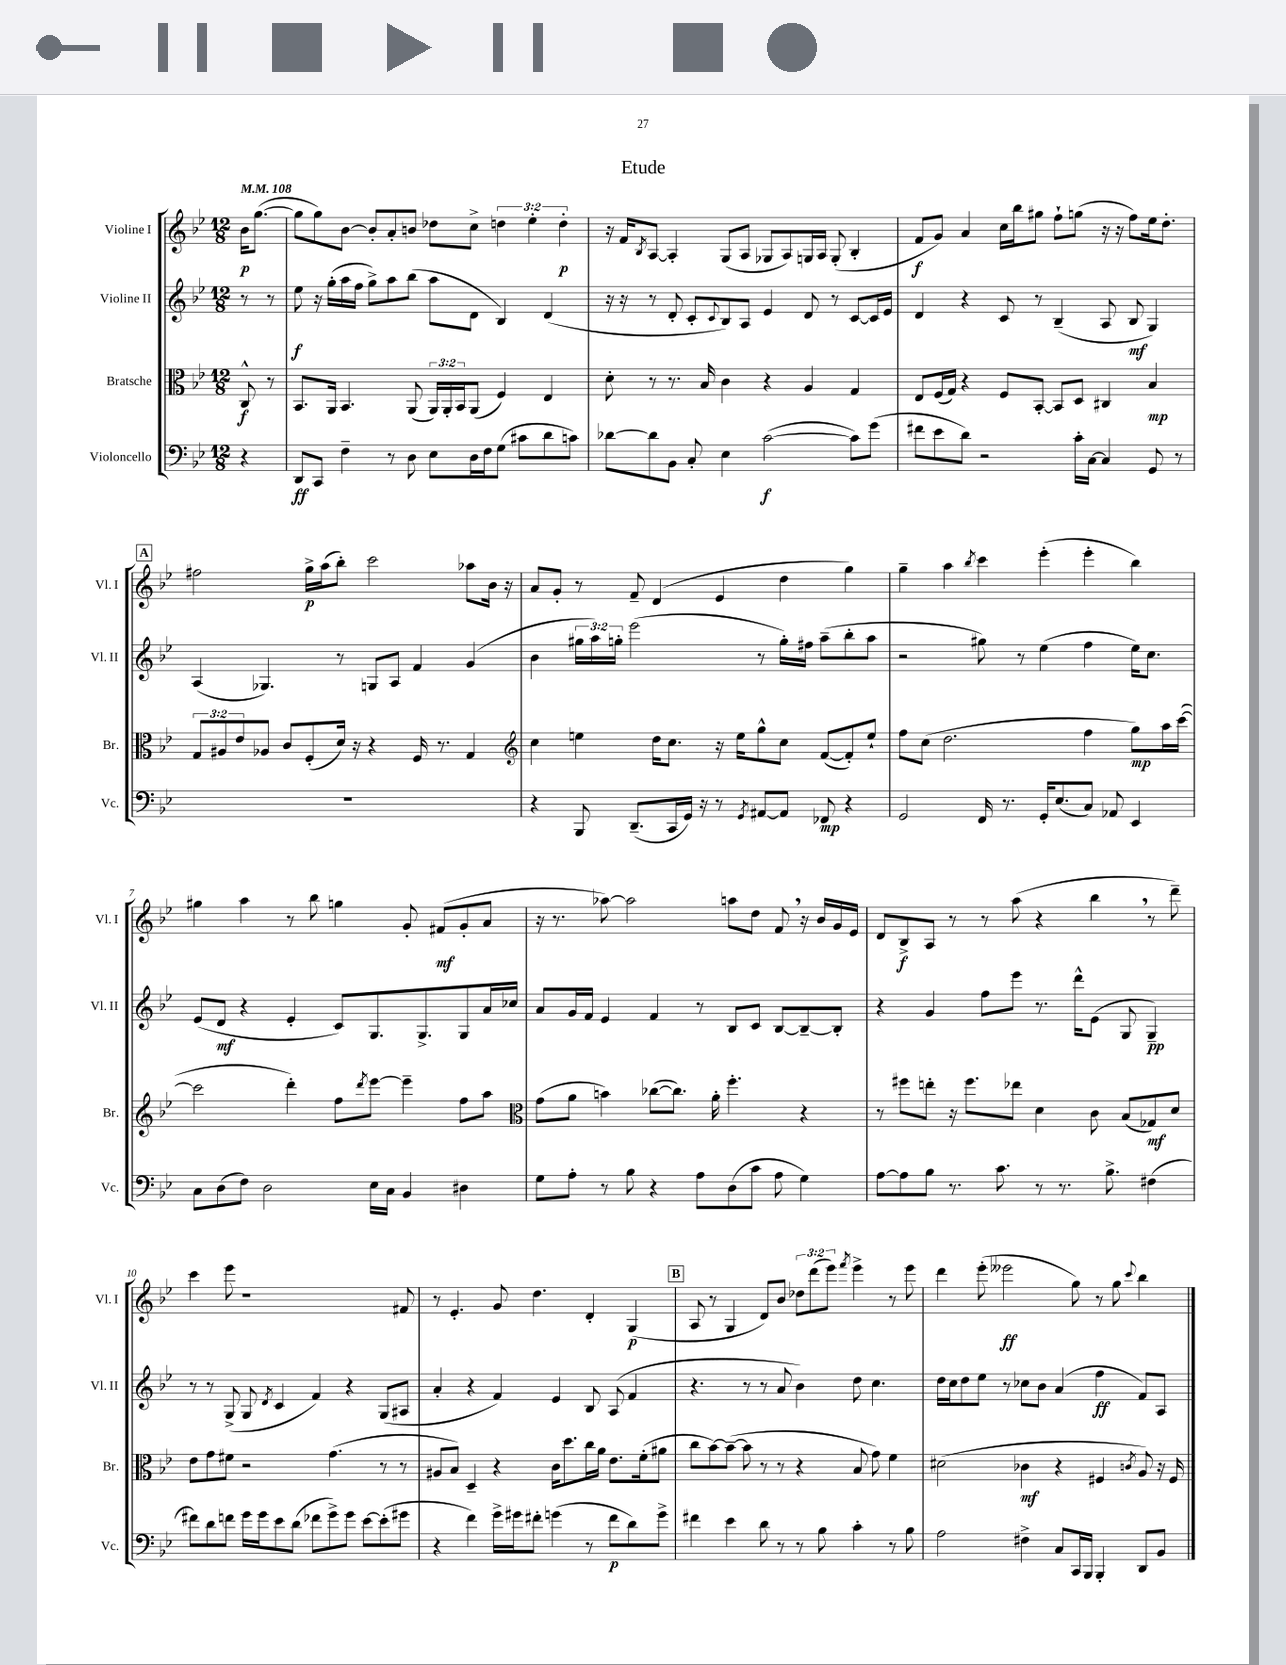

**kern	**dynam	**kern	**dynam	**kern	**dynam	**kern	**dynam
*part4	*part4	*part3	*part3	*part2	*part2	*part1	*part1
*staff4	*staff4	*staff3	*staff3	*staff2	*staff2	*staff1	*staff1
*I"Violoncello	*	*I"Bratsche	*	*I"Violine II	*	*I"Violine I	*
*I'Vc.	*	*I'Br.	*	*I'Vl. II	*	*I'Vl. I	*
*clefF4	*	*clefC3	*	*clefG2	*	*clefG2	*
*k[b-e-]	*	*k[b-e-]	*	*k[b-e-]	*	*k[b-e-]	*
*M12/8	*	*M12/8	*	*M12/8	*	*M12/8	*
*MM108	*	*MM108	*	*MM108	*	*MM108	*
=	=	=	=	=	=	=	=
4r	.	8C^^/	f	8r	.	16b-\KL	p
.	.	.	.	.	.	([8.gg\J	.
.	.	8r	.	8r	.	.	.
=1	=1	=1	=1	=1	=1	=1	=1
8DD/L	ff	8.BB-/L	.	8ee-\	f	8gg\L]	.
8CC/J	.	.	.	16r	.	8gg\)	.
.	.	16AA/Jk	.	(16gg'\LL	.	.	.
4F~\	.	4.BB-/	.	16aa\	.	[8b-\J	.
.	.	.	.	16ff\JJ	.	.	.
.	.	.	.	8gg^\L)	.	8b-'/L]	.
8r	.	.	.	8aa\	.	8a'/	.
8D\	.	(8AA/	.	(8bb-\J	.	8bn/J	.
8E-\L	.	24AA/LL)	.	8aa\L	.	8dd-X\L	.
.	.	24AA'/	.	.	.	.	.
.	.	24BB-/J	.	.	.	.	.
16D\L	.	(8AA/J	.	8d\J	.	8cc^\J	.
16F\J	.	.	.	.	.	.	.
(8G\J	.	4F/)	.	4B-/)	.	6ddn\	.
8c#X\L	.	.	.	.	.	.	.
.	.	.	.	.	.	6ee-'\	.
8d\	.	4E-/	.	(4d/	.	.	.
.	.	.	.	.	.	6dd'\	p
8cn\J)	.	.	.	.	.	.	.
=2	=2	=2	=2	=2	=2	=2	=2
[8d-X\L	.	8d'\	.	16r	.	16r	.
.	.	.	.	16r	.	16f/KL	.
.	.	.	.	.	.	8qB-/	.
8d-\]	.	8r	.	8r	.	[8A/J	.
8BB-\J	.	8.r	.	8d'/	.	4A'/]	.
8C'/	.	.	.	8c'/L	.	.	.
.	.	16B-/	.	.	.	.	.
.	.	.	.	8qqc/	.	.	.
4E-\	.	4c\	.	8B-/)	.	(8G/L	.
.	.	.	.	8A/J	.	8A/J	.
([2c\	f	4r	.	4e-/	.	8G-X/L	.
.	.	.	.	.	.	8A/)	.
.	.	4A/	.	8d/	.	16Gn/L	.
.	.	.	.	.	.	16A/JJ	.
.	.	.	.	8r	.	(8G'/	.
8c\L])	.	4G/	.	[8c/L	.	4B-'/	.
(8g\J	.	.	.	16c/L]	.	.	.
.	.	.	.	16e-/JJ	.	.	.
=3	=3	=3	=3	=3	=3	=3	=3
8f#X\L	.	8E-/L	.	4d/	.	8f/L	f
8e-\	.	(16F/L	.	.	.	8g/J)	.
.	.	16G/JJ)	.	.	.	.	.
8d\J)	.	4r	.	4r	.	4a/	.
2r	.	.	.	.	.	.	.
.	.	8F/L	.	8c/	.	16cc\LL	.
.	.	.	.	.	.	16bb-\J	.
.	.	[8BB-'/J	.	8r	.	8gg#X\J	.
.	.	8BB-/L]	.	(4B-~/	.	8ff`\L	.
16c'\LL	.	8D/J	.	.	.	(8ggn\J	.
[16C\JJ	.	.	.	.	.	.	.
4C/]	.	4C#X/	.	8A/	.	16r	.
.	.	.	.	.	.	16r	.
.	.	.	.	8B-/	mf	8ff\L)	.
8GG/	.	4B-/	mp	4G/)	.	16ee-\k	.
.	.	.	.	.	.	8.dd'\J	.
8r	.	.	.	.	.	.	.
!!LO:LB:g=z
!!LO:REH:place=s1:t=A
=4	=4	=4	=4	=4	=4	=4	=4
1.r	.	12G/L	.	(4A/	.	2ff#X\	.
.	.	12A#X/	.	.	.	.	.
.	.	12e-/	.	.	.	.	.
.	.	8A-X/J	.	4.G-X/)	.	.	.
.	.	8c/L	.	.	.	.	.
.	.	(8F'/	.	.	.	16gg^\LL	p
.	.	.	.	.	.	(16aa\J	.
.	.	16d/Jk)	.	8r	.	8bb-'\J)	.
.	.	16r	.	.	.	.	.
.	.	4r	.	8Gn/L	.	2ccc\	.
.	.	.	.	8A/J	.	.	.
.	.	16F/	.	4f/	.	.	.
.	.	8.r	.	.	.	.	.
.	.	4G/	.	(4g/	.	8aa-X\L	.
.	.	.	.	.	.	16b-\Jk	.
.	.	.	.	.	.	16r	.
=5	=5	=5	=5	=5	=5	=5	=5
*	*	*clefG2	*	*	*	*	*
4r	.	4cc\	.	4b-\	.	8a/L	.
.	.	.	.	.	.	8g'/J	.
8BBB-/	.	4een\	.	24gg#X\LL	.	8r	.
.	.	.	.	24aa\)	.	.	.
.	.	.	.	24ggn'\JJ	.	.	.
(8.DD~/L	.	.	.	(2eee-\	.	8f~/	.
.	.	16dd\KL	.	.	.	(4d/	.
16CC/L	.	8.cc\J	.	.	.	.	.
16GG/JJ)	.	.	.	.	.	.	.
16r	.	.	.	.	.	.	.
8r	.	16r	.	.	.	4e-/	.
.	.	16ee\KL	.	.	.	.	.
8qGG/	.	.	.	.	.	.	.
[8AA#X/L	.	8gg^^\	.	8r	.	.	.
8AA#/J]	.	8cc\J	.	16gg'\LL)	.	4dd\	.
.	.	.	.	16ff#X\JJ	.	.	.
8FF-X/	mp	([8f/L	.	(8aa~\L	.	.	.
4r	.	8f'/])	.	8bb-'\	.	4gg\)	.
.	.	8ee`/J	.	8aa\J	.	.	.
=6	=6	=6	=6	=6	=6	=6	=6
2GG/	.	8ff\L	.	2r	.	4gg~\	.
.	.	(8cc\J	.	.	.	.	.
.	.	2.dd\	.	.	.	4aa\	.
.	.	.	.	.	.	8qbb-/	.
16FF/	.	.	.	8gg#X\)	.	4ccc\	.
8.r	.	.	.	.	.	.	.
.	.	.	.	8r	.	.	.
16GG'/KL	.	.	.	(4ee-\	.	(4eee-'\	.
(8.E-/	.	.	.	.	.	.	.
8C/J)	.	4ff\	.	4ff\	.	4eee-'\	.
8AA-X/	.	.	.	.	.	.	.
4EE-/	.	8gg\L)	mp	16ee-\KL)	.	4bb-\)	.
.	.	.	.	8.cc\J	.	.	.
.	.	16aa\L	.	.	.	.	.
.	.	([16ccc\JJ	.	.	.	.	.
!!LO:LB:g=z
=7	=7	=7	=7	=7	=7	=7	=7
8C\L	.	2ccc\]	.	(8e-/L	.	4gg#X\	.
(8D\	.	.	.	8d/J	mf	.	.
8F\J)	.	.	.	4r	.	4aa\	.
2D\	.	.	.	.	.	.	.
.	.	4ddd'\)	.	4e-'/	.	8r	.
.	.	.	.	.	.	8bb-\	.
.	.	8ff\L	.	8c/L)	.	4ggn\	.
.	.	8qddd/	.	.	.	.	.
16E-\LL	.	[8eee-\J	.	8.G/	.	.	.
16C\JJ	.	.	.	.	.	.	.
4BB-/	.	4eee-~\]	.	.	.	8g'/	.
.	.	.	.	8.G^/	.	.	.
.	.	.	.	.	.	(8f#X/L	mf
4D#X\	.	8ff\L	.	8G/	.	8g'/	.
.	.	8aa\J	.	16a/L	.	8a/J	.
.	.	.	.	16cc-X/JJ	.	.	.
=8	=8	=8	=8	=8	=8	=8	=8
*	*	*clefC3	*	*	*	*	*
8G\L	.	(8g\L	.	8a/L	.	16r	.
.	.	.	.	.	.	8.r	.
8A'\J	.	8a\J	.	16g/L	.	.	.
.	.	.	.	16f/JJ	.	.	.
8r	.	4bn\)	.	4e-/	.	[8aa-X\)	.
8B-\	.	.	.	.	.	2aa-\]	.
4r	.	([8cc-X\L	.	4f/	.	.	.
.	.	8.cc-\J])	.	.	.	.	.
8A\L	.	.	.	8r	.	.	.
.	.	16a'\	.	.	.	.	.
(8D\	.	4.ff'\	.	8B-/L	.	8aan\L	.
8c\J	.	.	.	8c/J	.	8dd\J	.
8A\	.	.	.	[8B-/L	.	8f,/	.
4G\)	.	4r	.	8B-~/_	.	16r	.
.	.	.	.	.	.	16b-/LL	.
.	.	.	.	8B-'/J]	.	16g/	.
.	.	.	.	.	.	16e-/JJ	.
=9	=9	=9	=9	=9	=9	=9	=9
[8A\L	.	8r	.	4r	.	8d/L	.
8A\]	.	8ff#X\L	.	.	.	8B-^/	f
8B-\J	.	8een'\J	.	4g/	.	8A/J	.
8.r	.	16r	.	.	.	8r	.
.	.	8.ff#\L	.	.	.	.	.
.	.	.	.	8ff\L	.	8r	.
8.c\	.	.	.	.	.	.	.
.	.	8ee-X\J	.	8eee-\J	.	(8aa\	.
8r	.	4d\	.	8.r	.	4r	.
8.r	.	.	.	.	.	.	.
.	.	.	.	16ddd^^\KL	.	.	.
.	.	8c\	.	(8e-\J	.	4bb-,\	.
8.B-^\	.	.	.	.	.	.	.
.	.	(8B-/L	.	8G/	.	.	.
(4F#X\	.	8G-X/)	mf	4G~/)	pp	8r	.
.	.	8d/J	.	.	.	8ddd~\)	.
!!LO:LB:g=z
=10	=10	=10	=10	=10	=10	=10	=10
8f#X\L)	.	8e-\L	.	8r	.	4ccc\	.
8d\	.	8g\	.	8r	.	.	.
8fn\J	.	8f#X\J	.	(8G^/	.	8eee-\	.
16g\LL	.	2r	.	8G/	.	1r	.
16g\J	.	.	.	.	.	.	.
.	.	.	.	8qd/	.	.	.
8e-\	.	.	.	4c/	.	.	.
(8d\J	.	.	.	.	.	.	.
8f-X\L	.	.	.	4f/)	.	.	.
8g^\)	.	(4.g\	.	.	.	.	.
8g\J	.	.	.	4r	.	.	.
[8e-\L	.	.	.	.	.	.	.
(8e-'\]	.	8r	.	(8G/L	.	.	.
8g#X\J	.	8r	.	8A#X/J	.	8f#X/	.
=11	=11	=11	=11	=11	=11	=11	=11
4r	.	8A#X/L	.	4a'/	.	8r	.
.	.	8B-/J)	.	.	.	4.e-'/	.
4f\)	.	4D~/	.	4r	.	.	.
16g^\LL	.	4r	.	4f/)	.	8g/	.
16g#X\J	.	.	.	.	.	.	.
8f#X'\J	.	.	.	.	.	4.dd\	.
(4gn\	.	16c\KL	.	4e-/	.	.	.
.	.	8.dd\	.	.	.	.	.
8r	.	16cc\L	.	8B-/	.	4d'/	.
.	.	16a\JJ	.	.	.	.	.
8f#\L	p	8.e-\L	.	(8A/	.	.	.
8d\)	.	.	.	4f/	.	(4G/	p
.	.	(16f'\k	.	.	.	.	.
8g^\J	.	8a#X\J	.	.	.	.	.
!!LO:REH:place=s1:t=B
=12	=12	=12	=12	=12	=12	=12	=12
4f#X\	.	8cc\L	.	4.r	.	8A/	.
.	.	[8b-\)	.	.	.	8r	.
4e-\	.	(8b-~\J_	.	.	.	4G/	.
.	.	8b-\]	.	8r	.	.	.
8d\	.	8r	.	8r	.	8d/L)	.
8r	.	8r	.	8a/	.	8b-/J	.
8r	.	4r	.	4b-\)	.	12dd-X\L	.
.	.	.	.	.	.	(12ddd\	.
8B-\	.	.	.	.	.	.	.
.	.	.	.	.	.	12eee-\J)	.
.	.	.	.	.	.	8qfff/	.
4c'\	.	8B-/	.	8dd\	.	4eee-^\	.
.	.	8g\)	.	4.cc\	.	.	.
8r	.	4f\	.	.	.	8r	.
8B-\	.	.	.	.	.	8eee-\	.
=13	=13	=13	=13	=13	=13	=13	=13
2A\	.	(2d#X\	.	16dd\LL	.	4ddd\	.
.	.	.	.	16cc\J	.	.	.
.	.	.	.	8dd\	.	.	.
.	.	.	.	8ee-\J	.	(8eee-'\	.
.	.	.	.	8r	.	2eee--X\	ff
4F#X^\	.	4c-X\	mf	8cc-X\L	.	.	.
.	.	.	.	8b-\J	.	.	.
8C/L	.	4r	.	(4a/	.	.	.
16CC/L	.	.	.	.	.	8gg\)	.
16BBB-/JJ	.	.	.	.	.	.	.
4BBB-'/	.	4F#X/	.	4ff\	ff	8r	.
.	.	.	.	.	.	8gg\	.
.	.	8qcn/	.	.	.	8qqccc/	.
8DD/L	.	8A/)	.	8f/L)	.	4bb-\	.
8BB-/J	.	16r	.	8A/J	.	.	.
.	.	16F#/	.	.	.	.	.
==	==	==	==	==	==	==	==
*-	*-	*-	*-	*-	*-	*-	*-
